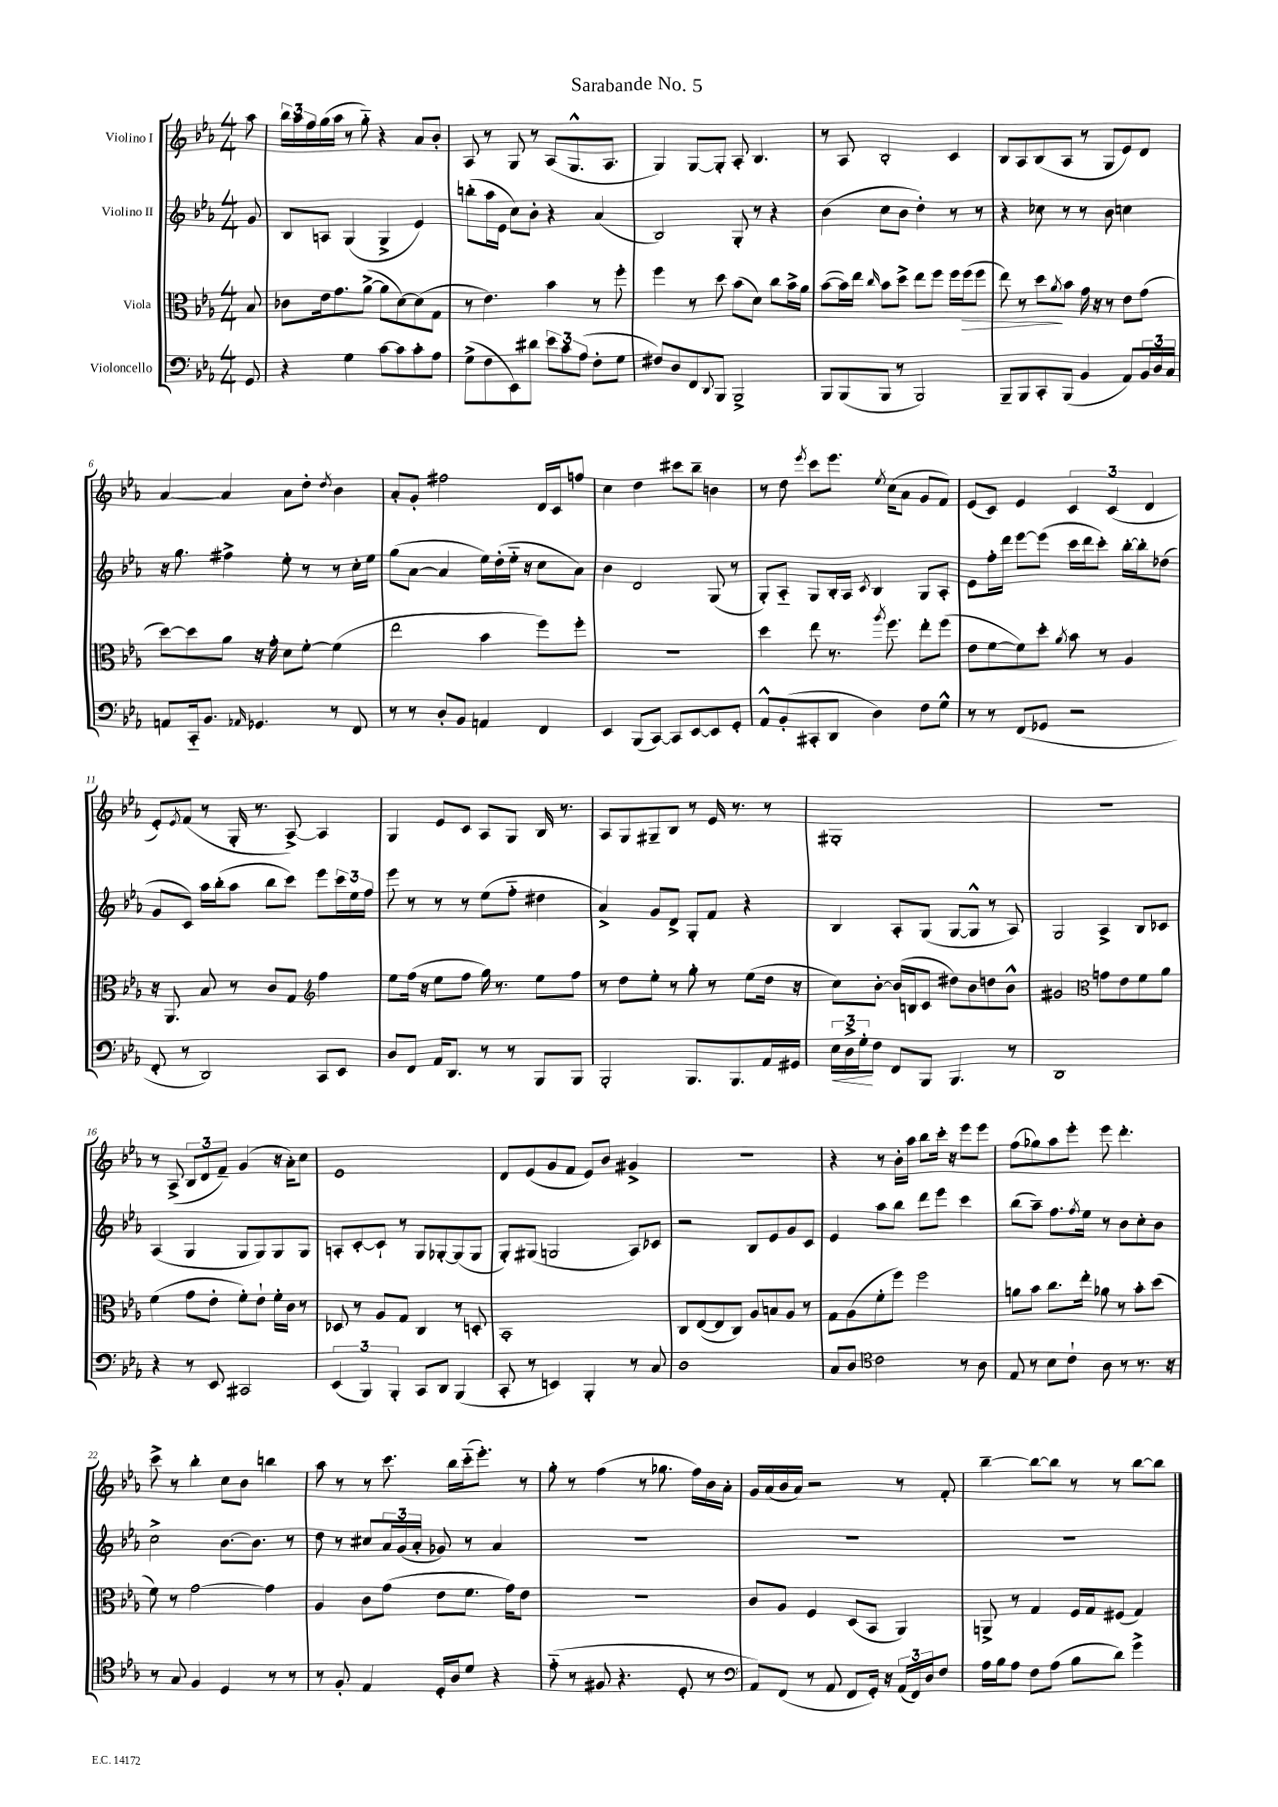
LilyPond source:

\header { title = "Sarabande No. 5" }
<<
\new StaffGroup <<
\new Staff = "s0" \with { instrumentName = "Violino I" } {
    \clef treble \key ees \major \numericTimeSignature \time 4/4 \partial 8
    aes''8 |
    \tuplet 3/2 { bes''16 aes''16 f''16 } g''16( aes''16 r8 g''8-_) r4 aes'8 bes'8-. |
    aes8 r8 g8 r8 aes8( g8.-^ aes8. |
    g4) g8~ g8-. aes8-. bes4. |
    r8 aes8 bes2-. c'4 |
    bes8 aes8 bes8( aes8 r8 g8 ees'8) d'8 |
    aes'4~ aes'4 aes'8 d''8-. \acciaccatura { d''8 } bes'4 |
    aes'8-. g'8-. fis''2 d'16 c'16 f''8 |
    c''4 d''4 cis'''8 bes''8-- b'4 |
    r8 d''8 \acciaccatura { ees'''8 } c'''8 ees'''8. \acciaccatura { ees''8 } c''16( aes'8 g'8 f'8) |
    ees'8( c'8) ees'4 \tuplet 3/2 { c'4 c'4( d'4 } |
    ees'8-.) \acciaccatura { ees'8 } f'8( r8 g16-. r8. aes8~->) aes4 |
    g4 ees'8 c'8 aes8 g8 bes16 r8. |
    aes8 g8 gis8-- bes8 r8 ees'16 r8. r8 |
    gis1-. |
    R1 |
    r8 aes8->( \tuplet 3/2 { bes8 d'8 f'8--) } g'4( r16 aes'16-.) c''8 |
    ees'1 |
    d'8 ees'8( g'8 f'8 ees'8) bes'8 gis'4-> |
    R1 |
    r4 r8 bes'16-. aes''16 bes''8 c'''16-. r16 ees'''8 ees'''8 |
    f''8( ges''8) aes''8 ees'''8-. ees'''8 d'''4.-. |
    c'''8-> r8 bes''4-. c''8 bes'8 b''4 |
    aes''8 r8 r8 c'''8. bes''16 c'''16-_( ees'''8.-.) r8 |
    g''8-. r8 f''4( r8 ges''8. f''16) bes'16 aes'16-. |
    g'16 aes'16( bes'16 aes'16) r2 r8 f'8-. |
    bes''4~-- bes''8~ bes''8 r8 r8 bes''8~ bes''8 \bar "|." |
}
\new Staff = "s1" \with { instrumentName = "Violino II" } {
    \clef treble \key ees \major \numericTimeSignature \time 4/4 \partial 8
    g'8 |
    bes8 a8 g4( g4-> ees'4) |
    b''8-.( aes''16 ees'16 c''8) bes'8-. r4 aes'4( |
    bes2) g8-. r8 r4 |
    bes'4( c''8 bes'8 d''4-.) r8 r8 |
    r4 ces''8 r8 r8 bes'8 c''4 |
    r16 g''8. fis''4-> ees''8-. r8 r8 c''16-. ees''16 |
    g''8( aes'8~ aes'4 ees''16) d''16-.( ees''16-_ r16 c''8 aes'8) |
    bes'4 d'2 g8( r8 |
    g8-.) aes8-_ g8 bes16-. aes16 \acciaccatura { c'8 } bes4 g8 aes8-. |
    ees'8 f''16-. d'''16 ees'''8~ ees'''8( c'''16 d'''16 c'''8-.) bes''16~-. bes''16-. des''8( |
    g'8 c'8) aes''16 bes''16-.( aes''8 bes''8 c'''8) ees'''8 \tuplet 3/2 { c'''16 ees''16 f''16 } |
    ees'''8 r8 r8 r8 ees''8( f''8-_ dis''4 |
    aes'4->) g'8 d'8-> g8-. f'8 r4 |
    bes4 aes8-. g8( g8~ g8-^ r8 aes8) |
    g2 aes4-> bes8 ces'8 |
    aes4( g4 g8 g8) g8 g8 |
    a8-. c'8~-. c'8-! r8 g8 ges8~-. ges8( ges8 |
    g8-.) gis8( g2 aes8) ces'8 |
    r2 bes8 ees'8 g'8 c'8 |
    ees'4 aes''8 bes''8 d'''8 ees'''8 c'''4 |
    bes''8( aes''8--) f''8. \acciaccatura { f''8 } ees''16 r8 bes'8 c''8-. bes'8 |
    c''2-> bes'8.~ bes'8. r8 |
    d''8 r8 cis''8 \tuplet 3/2 { aes'16 g'16( aes'16-. } ges'8) r8 aes'4 |
    R1 |
    R1 |
    R1 \bar "|." |
}
\new Staff = "s2" \with { instrumentName = "Viola" } {
    \clef alto \key ees \major \numericTimeSignature \time 4/4 \partial 8
    bes8 |
    ces'8 ees'16 g'8. aes'8~->( aes'8 d'8~) d'8( g8 |
    r8 ees'4.) bes'4 r8 f''8-. |
    f''4 r8 d''8 bes'8( d'8) c''8 bes'16-> aes'16 |
    bes'8~( bes'16) ees''16 \grace { c''16 } bes'8 d''8-> ees''8 f''8 f''16 f''16\>( f''8 |
    ees''8) r8 d''8\! \acciaccatura { aes'8 } bes'8 g'16 r16 r8 ees'8 g'8( |
    d''8~) d''8 aes'8 r16 g'16-. d'8 f'8~-. f'4( |
    ees''2 bes'4 f''8) f''8-. |
    r1 |
    d''4 ees''8 r8. \acciaccatura { aes''8 } f''8. ees''8-. f''8( |
    ees'8 f'8~ f'8) d''8-. \acciaccatura { aes'8 } bes'8 r8 aes4 |
    r16 aes,8. bes8 r8 c'8 g8 \clef treble f''4 |
    ees''8 f''16( r16 ees''8 f''8 g''16) r8. ees''8 f''8 |
    r8 d''8 ees''8-. r8 g''8-. r8 ees''8( d''16 r16 |
    c''8) bes'8~-. bes'16( b16 c'8 dis''8) bes'8 d''8 bes'8-^ |
    gis'2 \clef alto g'8 ees'8 f'8 aes'8 |
    f'4( g'8 ees'8-. f'8-.) ees'8-! f'16-. c'16 r8 |
    des8 r8 aes8 g8 c4 r8 d8-. |
    bes,1-. |
    c8 ees8~( ees8 c8) aes8 b8 aes8 r8 |
    g8 aes8( f'8-. f''8) f''2 |
    a'8 bes'8 c''8. ees''16-. aes'8 r8 bes'8-. d''8( |
    f'8) r8 g'2~ g'4 |
    aes4 c'8 g'8( ees'8 f'8. g'16) ees'8 |
    R1 |
    c'8 aes8 f4 d8( bes,8 aes,4) |
    a,8-> r8 g4 f16 g16 fis8( g4) \bar "|." |
}
\new Staff = "s3" \with { instrumentName = "Violoncello" } {
    \clef bass \key ees \major \numericTimeSignature \time 4/4 \partial 8
    g,8 |
    r4 g4 c'8~ c'8 c'8-. aes8 |
    g8->( f8 ees,8) dis'8 \tuplet 3/2 { ees'8 c'8 aes8( } f8-. g8 |
    fis8) d8 f,8 \appoggiatura { d,8 } bes,,8 bes,,2-> |
    bes,,8 bes,,8( bes,,8 r8 bes,,2) |
    bes,,8-- bes,,8 c,8-. bes,,8( bes,4 aes,8) \tuplet 3/2 { bes,16 d16 c16 } |
    a,8 c,16-_ bes,8. \grace { aes,16 } ges,4. r8 f,8 |
    r8 r8 d8-. bes,8 a,4 f,4 |
    ees,4 bes,,8( c,8~) c,8 ees,8~ ees,8 g,8-. |
    aes,8-^ bes,8-.( cis,8-. d,8 d4) f8 g8-^ |
    r8 r8 f,8( ges,8 r2 |
    f,8-. r8 d,2) c,8 ees,8 |
    d8 f,8 aes,16 d,8. r8 r8 bes,,8 bes,,8 |
    bes,,2-. bes,,8. bes,,8. aes,16 gis,16 |
    \tuplet 3/2 { ees16\< d16-> g16-.\! } f8 f,8 bes,,8 bes,,4. r8 |
    d,1 |
    r4 r8 ees,8 cis,2 |
    \tuplet 3/2 { ees,4( bes,,4) bes,,4-. } c,8 d,8 bes,,4( |
    c,8-. r8 e,4) bes,,4-. r8 c8 |
    d1 |
    c8 d8 \clef tenor c'2 r8 aes8 |
    ees8 r8 bes8 c'8-! aes8 r8 r8. r16 |
    r8 g8 f4 d4 r8 r8 |
    r8 f8-. ees4 d16-. aes16 d'8 r4 |
    ees'8-_( r8 fis8 r4. d8-. r8 |
    \clef bass aes,8) f,8( r8 aes,8 f,8 g,16-.) r16 \tuplet 3/2 { aes,16( f,16) d16 } f8 |
    aes16 bes16 aes8 f8 aes8( bes8 d'8) g'4-> \bar "|." |
}
>>
>>
